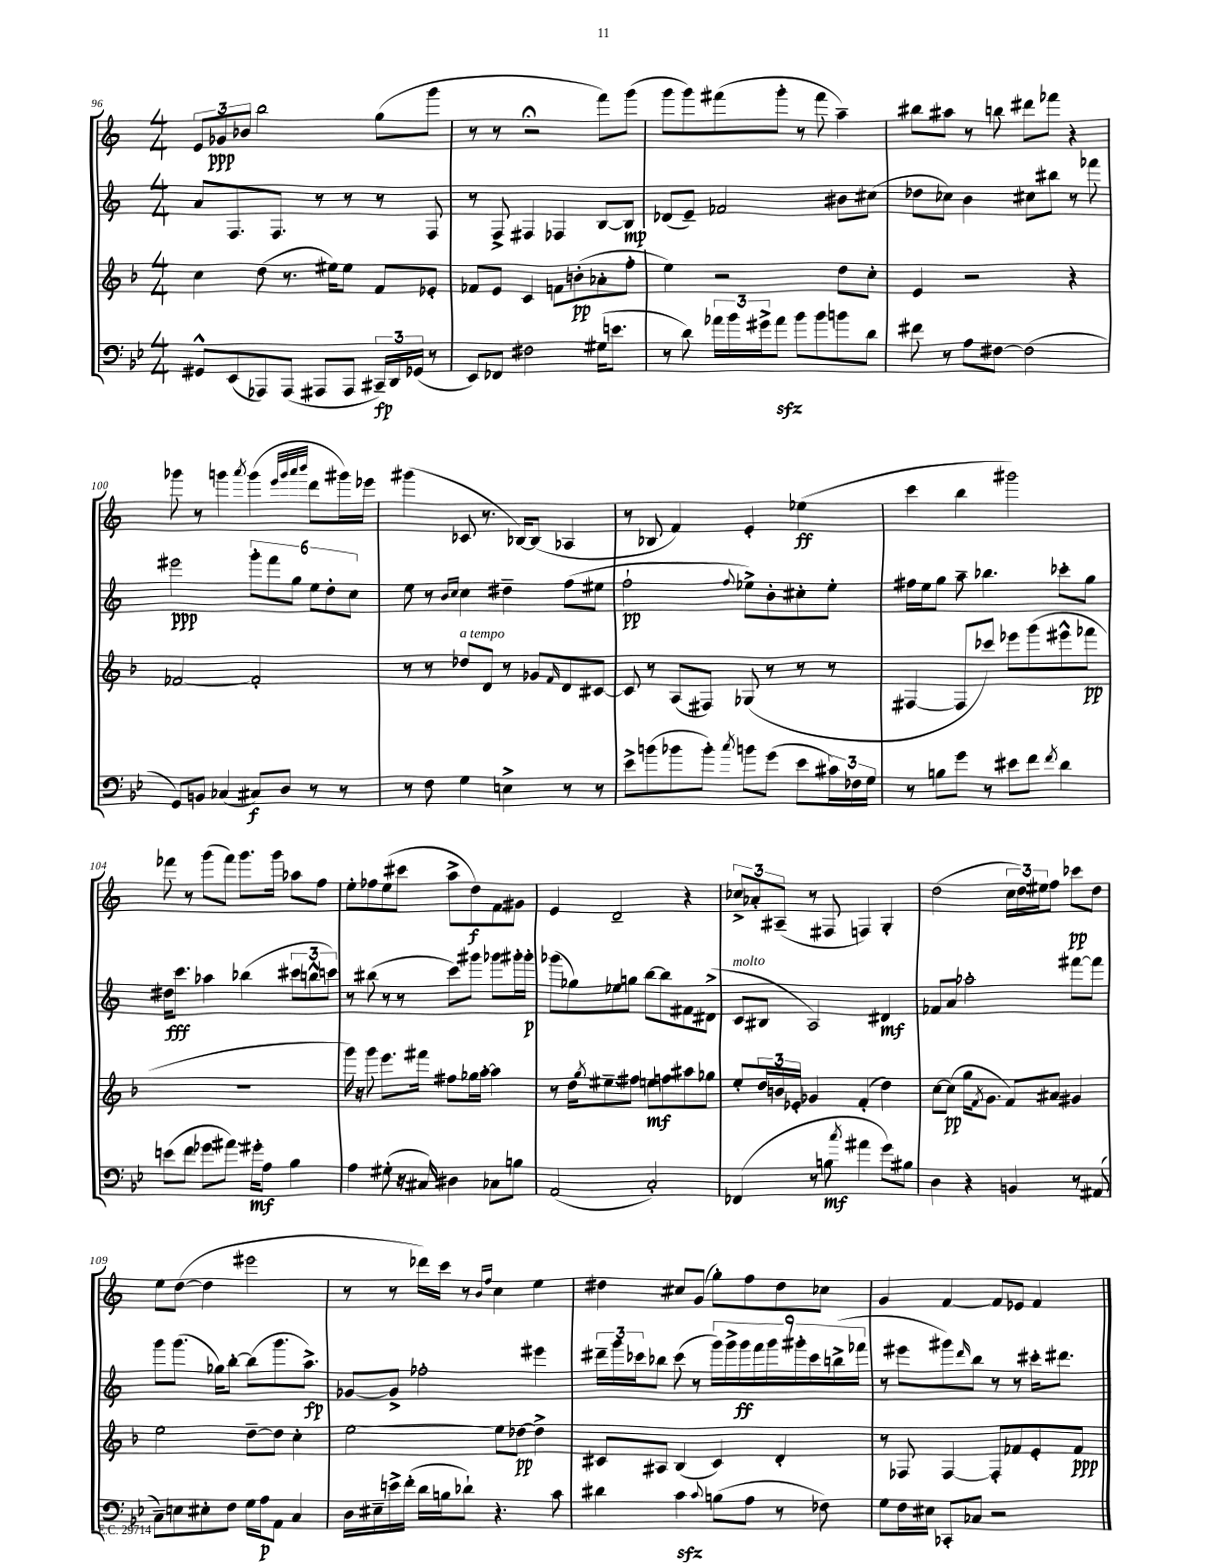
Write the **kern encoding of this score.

**kern	**kern	**kern	**kern
*staff4	*staff3	*staff2	*staff1
*clefF4	*clefG2	*clefG2	*clefG2
*k[b-e-]	*k[b-]	*k[]	*k[]
*M4/4	*M4/4	*M4/4	*M4/4
8GG#^^/L	4cc\	8a/L	12e/L
.	.	.	12g-/
(8EE-/	.	8.F/	.
.	.	.	12b-/J
8AAA-/)	(8dd\	.	2bb\
.	.	8.F/J	.
(8AAA-/J	8.r	.	.
8AAA#/L	.	8r	.
.	16ee#\LK)	.	.
8AAA#/J	8ee#\J	8r	.
24CC#~/LL)	8f/L	8r	(8gg\L
24DD/	.	.	.
(24GG-/JJ	.	.	.
8r	8e-'/J	8F/	8ggg\J
=	=	=	=
8EE-/L)	8f-/L	8r	8r
8FF-/J	8e/J	8F^/	8r
2F#\	4c/	4F#/	2r;
.	8f\L	4F-/	.
.	(8b'\	.	.
(16G#\LK	8a-'\	[8B/L	8fff\L)
8.e\J	.	.	.
.	8ff'\J	8B/]J	(8ggg\J
=	=	=	=
8r	4ee\)	(8d-/L	8ggg\L
8d\)	.	8e~/J)	8ggg\)
24a-\LL	2r	2f-/	(8fff#\
24b-\	.	.	.
24g#^\J	.	.	.
8a-\J	.	.	8ggg'\J
8b-\L	.	.	8r
8b-\	.	.	8fff#\
8b\	8dd\L	8b#\L	4aa~\)
8d\J	8cc'\J	(8cc#\J	.
=	=	=	=
8f#\	4e/	8dd-\L	8bb#\L
8r	.	8cc-\J)	8aa#\J
8A\L	2r	4b\	8r
[8F#\J	.	.	8bb\
(2F#\]	.	8cc#\L	8ddd#\L
.	.	8bb#\J	8fff-\J
.	4r	8r	4r
.	.	8fff-\	.
=	=	=	=
8GG/L)	[2f-/	2eee#\	8ggg-\
8BB/J	.	.	8r
(4C-/	.	.	4ggg\
.	.	.	8qaaa/
8C#/L)	2f-'/]	12ggg'\L	(4ggg\
.	.	12fff\	.
8D/J	.	.	.
.	.	12gg\J	.
.	.	.	32qqeee/LLL
.	.	.	32qqggg/
.	.	.	32qqaaa/
.	.	.	32qqbbb/JJJ
8r	.	12ee\L	8ddd\L
.	.	12dd'\	.
8r	.	.	16ggg#\L)
.	.	12cc\J	.
.	.	.	16eee-\JJ
=	=	=	=
8r	8r	8ee\	(4ggg#\
8F\	8r	8r	.
.	.	16qqb/LL	.
.	.	16qqcc/JJ	.
4G\	8dd-/L	4cc\	8c-/
.	8d/J	.	8.r
4E^\	8r	4dd#~\	.
.	.	.	[16B-/LK)
.	8g-/L	.	(8B-/]J
.	16qqf/	.	.
8r	8d/	(8ff\L	4A-/
8r	[8c#/J	8ee#\J	.
=	=	=	=
8e-^\L	8c#/]	2ff`\	8r
(8b\	8r	.	8B-/
8b-\	(8A/L	.	4f/)
8b-'\J)	8F#/J)	.	.
8qcc/	.	8qqff/	.
8b\L	(8G-/	8ee-^\L)	4e'/
(8g\J	8r	8b'\	.
8e-\L	8r	8cc#'\	(4ee-\
24c#\L)	8r	8ee-'\J	.
24F-\	.	.	.
24G\JJ	.	.	.
=	=	=	=
8r	[4F#/	16ff#\LL	4ccc\
.	.	16ee\J	.
8B\L	.	8gg\J	.
8g\J	8F#/]L	8aa~\	4bb\
8r	8ccc-/J)	4.bb-\	.
8e#\L	8eee-\L	.	2ggg#\)
8f\J	(8ggg\	.	.
8qf/	.	.	.
4d\	8eee#^^\	8ccc-'\L	.
.	8fff-\J	8gg\J	.
=	=	=	=
(8e\L	1r	16dd#\LK	8fff-\
.	.	8.ccc\J	.
8f\J	.	.	8r
8g-\L	.	4aa-\	(8ggg\L
8.a#\J)	.	.	8fff-\J)
.	.	(4bb-\	8.ggg\L
16g#'\LK	.	.	.
8A\J	.	.	.
.	.	.	16ggg\Jk
4B-\	.	12ccc#\L	8aa-\L
.	.	12bb^^\	.
.	.	.	8ff\J
.	.	12ccc\J)	.
=	=	=	=
4A\	16ggg\)	8r	8ee'\L
.	16r	.	.
.	8ggg\	(8bb#\	8ff-\
(8G#'\	8.eee\L	8r	(8ee\
16r	.	8r	8ccc#\J
16C#/)	16fff#\Jk	.	.
4D#\	8ff#\L	8ccc\L)	8aa^\L
.	16gg-\L	8ggg#\J	8dd\)
.	[16aa'\JJ	.	.
8C-\L	4aa\]	8ggg-\L	8f\
8B\J	.	16ggg#'\L	8g#\J
.	.	16ggg#'\JJ	.
=	=	=	=
(2AA/	8r	(8ggg-\L	4e/
.	16dd\LK	8gg-\)	.
.	8qgg/	.	.
.	8.ee#~\	.	.
.	.	8ee-\	2d~/
.	8ff#\J	8gg\J	.
2C'/)	8ee\L	[8bb\L	.
.	8ff\	8bb\]	.
.	8aa#\	8f#\	4r
.	8gg-\J	(8d#^\J	.
=	=	=	=
(4FF-/	8ee'/L	8c/L	12cc-^/L
.	.	.	12a-'/
.	24dd/L	8B#/J	.
.	24b/	.	(12A#~/J
.	24e-'/JJ	.	.
8r	4g-/	2A/)	8r
8B\	.	.	8F#/
8qcc/	.	.	.
4a#\	(4f'/	.	4F/)
8g\L)	4dd\)	4d#/	4G'/
8B#\J	.	.	.
=	=	=	=
4D\	[8cc\L	8f-/L	(2dd\
.	(8cc\]J	8a/J	.
4r	16gg\LK	2aa-'\	.
.	8qf/	.	.
.	8.g\J	.	.
4BB/	8f/L)	.	24cc\LL
.	.	.	24dd\)
.	.	.	24ee#\J
.	8a#/J	.	8ff\J
8r	4g#/	[8fff#\L	8ccc-\L
(8AA#/	.	8fff#\]J	8dd\J
=	=	=	=
8C~\L)	2ee\	8ggg\L	8ee\L
8E\	.	(8.ggg\J	([8dd\J
8E#'\	.	.	4dd\]
.	.	16gg-\LK)	.
8F\J	.	[8bb'\J	.
16G\LL	[8dd~\L	(8bb\]L	2eee#\
16A\J	.	.	.
8AA\J	8dd\]J	8.ggg\	.
4C/	4cc'\	.	.
.	.	8.aa^\J)	.
=	=	=	=
16D\LL	[2ee\	[8g-/L	8r
16E#~\	.	.	.
16e^\	.	8g-^/]J	8r
(16f'\JJ	.	.	.
16d\LL	.	2ff-'\	16ddd-\LL)
16B\J	.	.	16ccc\JJ
8d-`\J)	.	.	8r
.	.	.	16qqb/LL
.	.	.	16qqff/JJ
4.r	8ee\]L	.	4cc\
.	[8dd-\J	.	.
.	4dd-^\]	4eee#\	4ee\
8c\	.	.	.
=	=	=	=
4d#\	8c#/L	24ddd#~\LL	4dd#\
.	.	24ggg\	.
.	.	24ccc-\J	.
.	8A#/J	8bb-\J	.
4c\	(4B-/	(8ccc-\	8cc#/L
.	.	8r	(8g/J
8qqc/	.	.	.
(8B\L	4c#/)	18ggg\LL)	8gg'\L)
.	.	18ggg^\	.
.	.	18ggg\	.
8A\J	.	.	8ff\
.	.	18fff\	.
.	.	18ggg\	.
8r	4d'/	.	8dd#\
.	.	18ggg#'\	.
.	.	18ccc-\	.
8F-\)	.	.	8cc-\J
.	.	(18bb^\	.
.	.	18fff-\JJ	.
=	=	=	=
8G\L	8r	8r	4g/
16F\L	8F-/	8eee#\L	.
16E#\JJ	.	.	.
8CC-'/L	[4F-/	8ggg#\)	[4f/
.	.	16qqddd/	.
8C-/J	.	8bb\J	.
2r	8F-'/]L	8r	8f/]L
.	8f-/	8r	8e-/J
.	8e'/	16ccc#'\LK	4f/
.	.	8.ddd#\J	.
.	8f-/J	.	.
==	==	==	==
*-	*-	*-	*-
